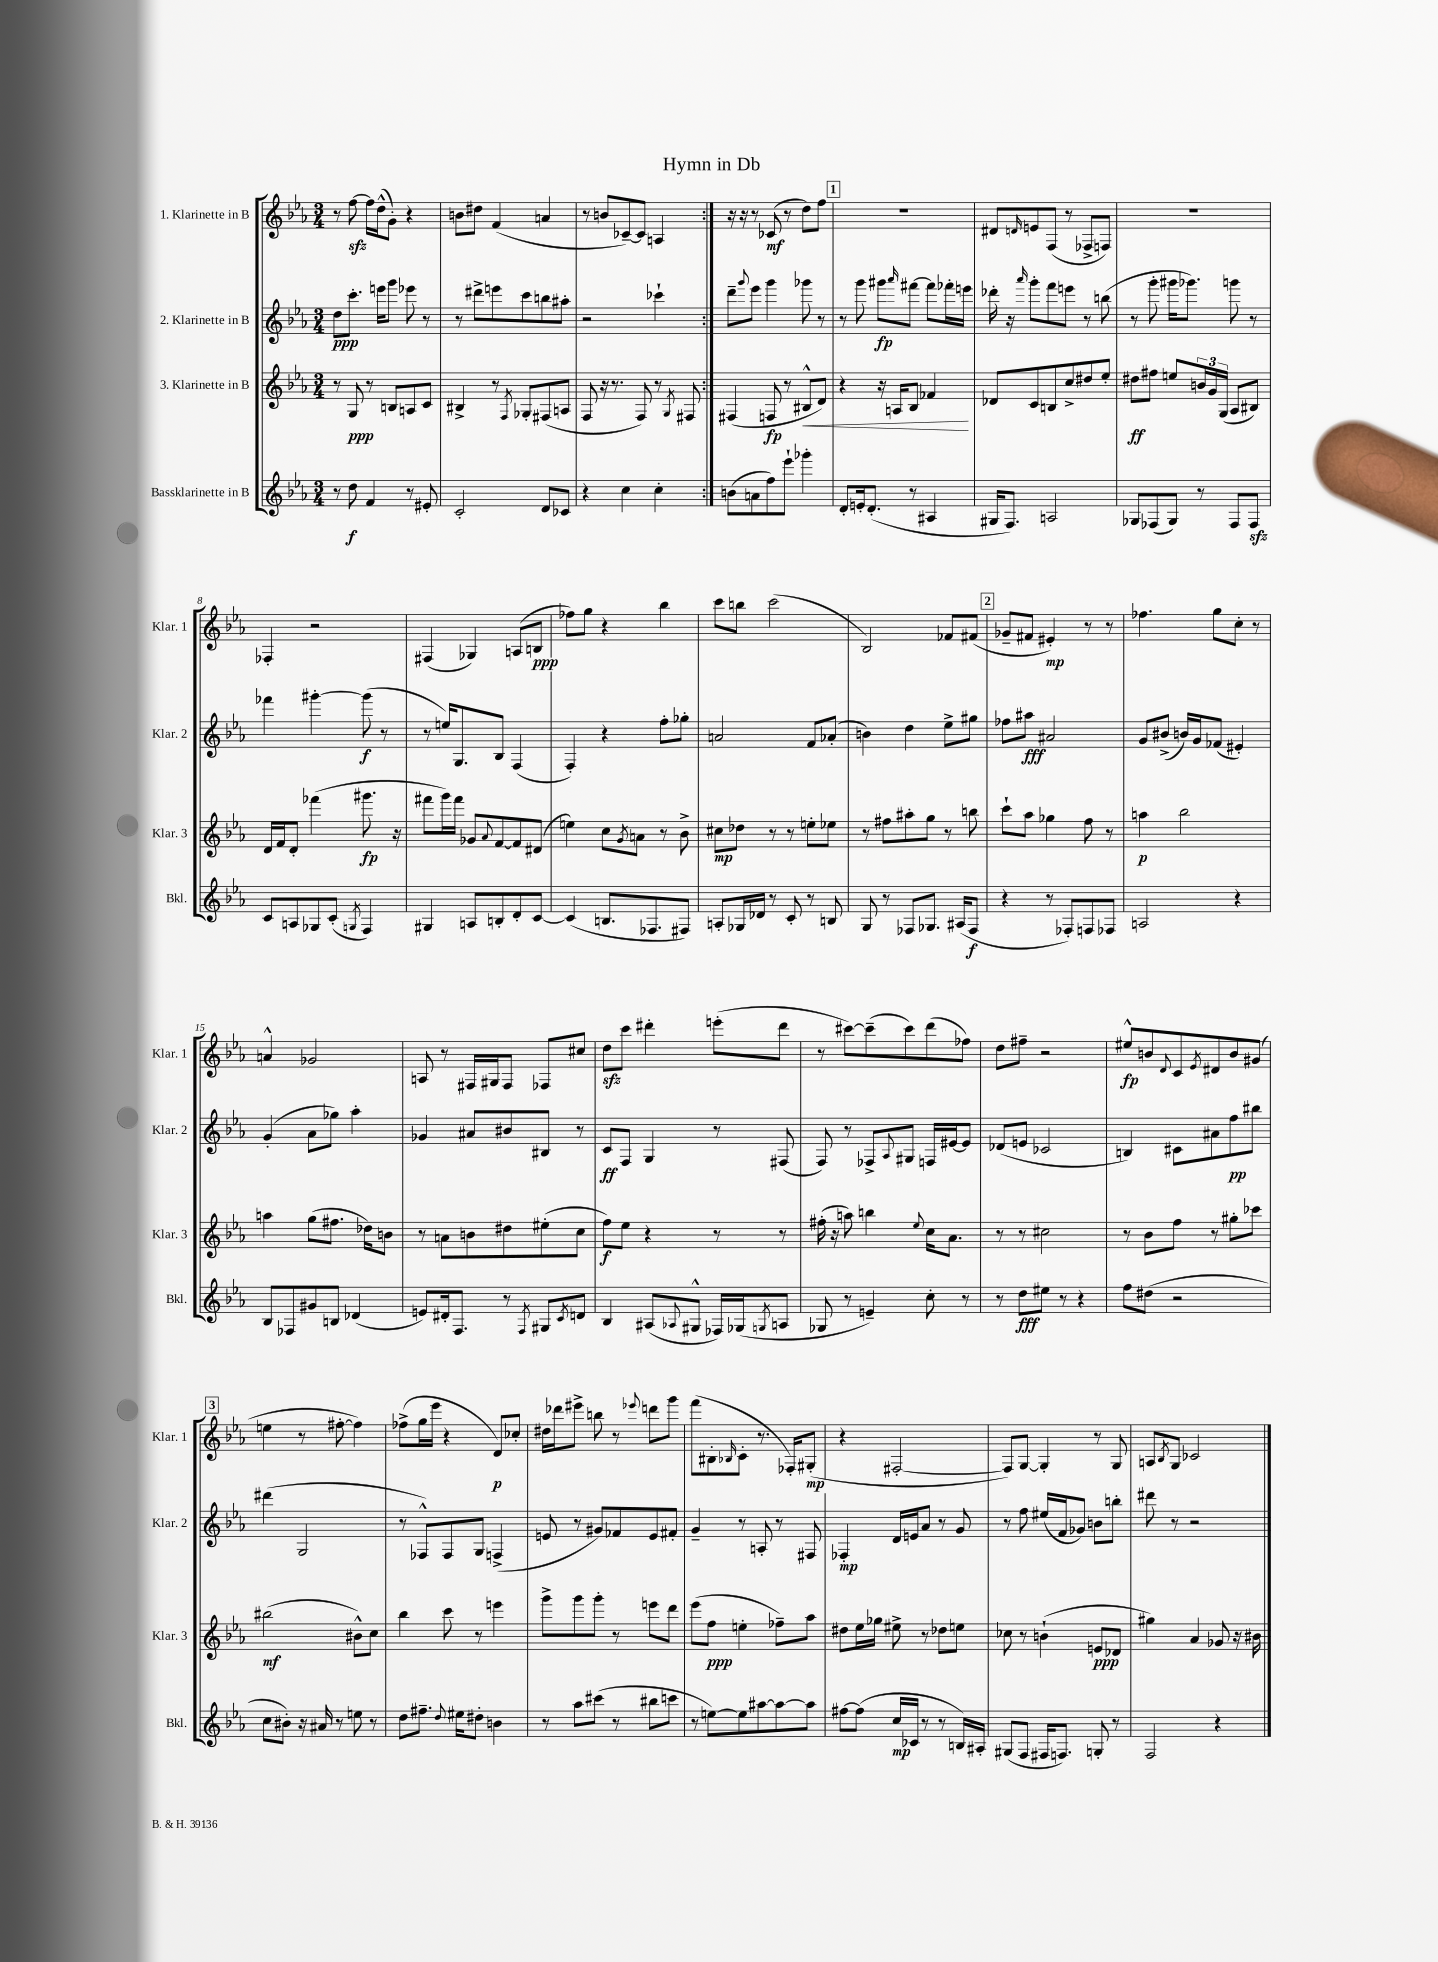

**kern	**dynam	**kern	**dynam	**kern	**dynam	**kern	**dynam
*part4	*part4	*part3	*part3	*part2	*part2	*part1	*part1
*staff4	*staff4	*staff3	*staff3	*staff2	*staff2	*staff1	*staff1
*I"Bassklarinette in B	*	*I"3. Klarinette in B	*	*I"2. Klarinette in B	*	*I"1. Klarinette in B	*
*I'Bkl.	*	*I'Klar. 3	*	*I'Klar. 2	*	*I'Klar. 1	*
*clefG2	*	*clefG2	*	*clefG2	*	*clefG2	*
*k[b-e-a-]	*	*k[b-e-a-]	*	*k[b-e-a-]	*	*k[b-e-a-]	*
*M3/4	*	*M3/4	*	*M3/4	*	*M3/4	*
=1	=1	=1	=1	=1	=1	=1	=1
8r	.	8r	.	8dd\L	ppp	8r	.
8dd\	f	8G/	ppp	8.ccc'\J	.	[8ffzz\	.
4f/	.	8r	.	.	.	16ff\LL]	.
.	.	.	.	16eeen\KL	.	(16dd^^\J	.
.	.	8Bn/L	.	8ggg\J	.	8g'\J)	.
8r	.	8An/	.	8eee-X\	.	4r	.
8e#X'/	.	8c/J	.	8r	.	.	.
=2	=2	=2	=2	=2	=2	=2	=2
2c'/	.	4B#X^/	.	8r	.	8bn\L	.
.	.	.	.	8ddd#X^\L	.	8dd#X\J	.
.	.	8r	.	8eeen\	.	(4f/	.
.	.	8qF/	.	.	.	.	.
.	.	8G-X'/L	.	8ccc\	.	.	.
8d/L	.	(8F#X/	.	8bbn\	.	4an/	.
8c-X/J	.	8An/J	.	8aa#X'\J	.	.	.
=3	=3	=3	=3	=3	=3	=3	=3
4r	.	8F/	.	2r	.	8r	.
.	.	16r	.	.	.	8bn/L	.
.	.	8.r	.	.	.	.	.
4cc\	.	.	.	.	.	[8c-X~/)	.
.	.	8F/)	.	.	.	8c-/J]	.
4cc'\	.	8r	.	4ccc-X`\	.	4An/	.
.	.	8qG/	.	.	.	.	.
.	.	8F#X/	.	.	.	.	.
=4:|!	=4:|!	=4:|!	=4:|!	=4:|!	=4:|!	=4:|!	=4:|!
(8bn\L	.	(4F#X/	.	8ddd~\L	.	16r	.
.	.	.	.	.	.	16r	.
.	.	.	.	8qqggg/	.	.	.
8an\	.	.	.	8eee-\J	.	8r	.
8ff\)	.	8Fn/	fp	4ggg\	.	(8c-X/	mf
8eee-`\J	.	8r	.	.	.	8r	.
!	!	!	!LO:HP:b	!	!	!	!
4ggg-X'\	.	8B#X^^/L	<	8ggg-X\	.	8dd\L)	.
.	.	8d/J)	.	8r	.	8ff\J	.
!!LO:REH:place=s1:t=1
=5	=5	=5	=5	=5	=5	=5	=5
8d'/L	.	4r	.	8r	.	2.r	.
16en'/k	.	.	.	8ggg\	.	.	.
(8.d'/J	.	.	.	.	.	.	.
.	.	16r	.	8ggg#X\L	fp	.	.
.	.	16An/KL	.	.	.	.	.
.	.	.	.	16qqaaa-/	.	.	.
8r	.	8B-/J	.	[8fff#X\J	.	.	.
4A#X/	.	4f-X/	.	8fff#\L]	.	.	.
.	.	.	.	16fff-X'\L	.	.	.
.	.	.	.	16eeen\JJ	.	.	.
.	.	.	[	.	.	.	.
=6	=6	=6	=6	=6	=6	=6	=6
16G#X/KL	.	8d-X/L	.	16ddd-X'\	.	8d#X/L	.
8.F/J)	.	.	.	16r	.	.	.
.	.	.	.	16qqaaa-/	.	16qqdn/	.
.	.	8c/	.	8ggg'\L	.	8en/	.
2An/	.	8Bn/	.	8fff\	.	(8F/J	.
.	.	8cc^/	.	8eeen\J	.	8r	.
.	.	8dd#X/	.	8r	.	8F-X^/L	.
.	.	8ee-'/J	.	(8bbn\	.	8Fn/J)	.
=7	=7	=7	=7	=7	=7	=7	=7
8G-X/L	.	8dd#X\L	ff	8r	.	2.r	.
(8F-X/	.	8ff#X\J	.	8ggg'\	.	.	.
8G-/J)	.	8een/L	.	16ggg#X\KL	.	.	.
.	.	.	.	8.ggg-X\J)	.	.	.
8r	.	24bn/L	.	.	.	.	.
.	.	24g/	.	.	.	.	.
.	.	(24G/JJ	.	.	.	.	.
8F-/L	.	8A-/L	.	8gggn\	.	.	.
8F-zz/J	.	8B#X/J)	.	8r	.	.	.
!!LO:LB:g=z
=8	=8	=8	=8	=8	=8	=8	=8
8c/L	.	16d/LL	.	4fff-X\	.	4F-X'/	.
.	.	16f/J	.	.	.	.	.
8An/	.	8d'/J	.	.	.	.	.
8G-X/	.	(4fff-X\	.	[4ggg#X'\	.	2r	.
(8c'/J	.	.	.	.	.	.	.
8qGn/	.	.	.	.	.	.	.
4F/)	.	8.ggg#X\	fp	(8ggg#\]	f	.	.
.	.	.	.	8r	.	.	.
.	.	16r	.	.	.	.	.
=9	=9	=9	=9	=9	=9	=9	=9
4G#X/	.	8fff#X\L	.	8r	.	(4F#X/	.
.	.	16ggg\L)	.	16een/KL)	.	.	.
.	.	16fff#\JJ	.	8.G/	.	.	.
8An/L	.	8g-X/L	.	.	.	4G-X/)	.
.	.	8qqa-/	.	.	.	.	.
8Bn'/	.	[8f/	.	8B-/J	.	.	.
8d'/	.	8f/]	.	(4F/	.	(8An/L	.
[8c/J	.	(8d#X/J	.	.	.	8Bn/J	ppp
=10	=10	=10	=10	=10	=10	=10	=10
(4c/]	.	4een\)	.	4F'/)	.	8ff-X\L)	.
.	.	.	.	.	.	8gg\J	.
8.Bn/L	.	8cc\L	.	4r	.	4r	.
.	.	8qg/	.	.	.	.	.
.	.	8an\J	.	.	.	.	.
8.F-X/	.	.	.	.	.	.	.
.	.	8r	.	8ff'\L	.	4bb-\	.
8F#X/J)	.	8b-^\	.	8gg-X'\J	.	.	.
=11	=11	=11	=11	=11	=11	=11	=11
8An'/L	.	8cc#X\L	mp	2an/	.	8ccc\L	.
16G-X/L	.	8dd-X\J	.	.	.	8bbn\J	.
16d-X/JJ	.	.	.	.	.	.	.
8r	.	8r	.	.	.	(2ccc\	.
8c'/	.	8r	.	.	.	.	.
8r	.	8een'\L	.	8f/L	.	.	.
8Bn/	.	8ee-X\J	.	(8a-X'/J	.	.	.
=12	=12	=12	=12	=12	=12	=12	=12
8G/	.	8r	.	4bn\)	.	2B-/)	.
8r	.	8ff#X\L	.	.	.	.	.
8F-X/L	.	8aa#X'\	.	4dd\	.	.	.
8.G-X/J	.	8gg\J	.	.	.	.	.
.	.	8r	.	8ee-^\L	.	8f-X/L	.
(16A#X/KL	.	.	.	.	.	.	.
8F-/J	f	8bbn\	.	8gg#X\J	.	(8f#X/J	.
!!LO:REH:place=s1:t=2
=13	=13	=13	=13	=13	=13	=13	=13
4r	.	8ccc`\L	.	8ff-X\L	.	8g-X~/L	.
.	.	8aa-\J	.	8aa#X\J	fff	8f#X/J	.
8r	.	4gg-X\	.	2a#X/	.	4e#X'/)	mp
8F-X'/L)	.	.	.	.	.	.	.
8Fn/	.	8ff\	.	.	.	8r	.
8F-X/J	.	8r	.	.	.	8r	.
=14	=14	=14	=14	=14	=14	=14	=14
2An/	.	4aan\	p	8g/L	.	4.ff-X\	.
.	.	.	.	(8b#X^/J	.	.	.
.	.	2bb-\	.	16bn/LL)	.	.	.
.	.	.	.	16g/J	.	.	.
.	.	.	.	(8f-X/J	.	8gg\L	.
4r	.	.	.	4e#X'/)	.	8cc'\J	.
.	.	.	.	.	.	8r	.
!!LO:LB:g=z
=15	=15	=15	=15	=15	=15	=15	=15
8B-/L	.	4aan\	.	(4g'/	.	4an^^/	.
8F-X/	.	.	.	.	.	.	.
8g#X/	.	(8gg\L	.	8a-\L	.	2g-X/	.
8Bn/J	.	8.ff#X\J	.	8gg-X\J)	.	.	.
(4d-X/	.	.	.	4aa-'\	.	.	.
.	.	16dd-X\KL)	.	.	.	.	.
.	.	8bn\J	.	.	.	.	.
=16	=16	=16	=16	=16	=16	=16	=16
8en/L)	.	8r	.	4g-X/	.	8An/	.
16d#X'/k	.	8an\L	.	.	.	8r	.
8.F/J	.	.	.	.	.	.	.
.	.	8bn\	.	8a#X/L	.	16F#X/LL	.
.	.	.	.	.	.	16G#X/J	.
8r	.	8dd#X\	.	8b#X/	.	8F#/J	.
8qF/	.	.	.	.	.	.	.
8G#X/L	.	(8ee#X'\	.	8B#X/J	.	8F-X/L	.
8qc/	.	.	.	.	.	.	.
8dn/J	.	8cc\J	.	8r	.	8cc#X/J	.
=17	=17	=17	=17	=17	=17	=17	=17
4B-/	.	8ff\L)	f	8c/L	ff	8ddzz\L	.
.	.	8ee-\J	.	8F/J	.	8ccc\J	.
(8A#X/L	.	4r	.	4G/	.	4ddd#X'\	.
8qqA-X/	.	.	.	.	.	.	.
8G#X^^/J	.	.	.	.	.	.	.
16F-X/LL)	.	8r	.	8r	.	(8eeen'\L	.
(16G-X/J	.	.	.	.	.	.	.
8qGn/	.	.	.	.	.	.	.
8An/J	.	8r	.	(8F#X/	.	8ddd#\J	.
=18	=18	=18	=18	=18	=18	=18	=18
8G-X/	.	(16ff#X'\	.	8F/)	.	8r	.
.	.	16r	.	.	.	.	.
8r	.	8aan\)	.	8r	.	[8ccc#X\L)	.
4en~/)	.	4bbn\	.	8F-X^/L	.	(8ccc#~\]	.
.	.	.	.	8qqA-/	.	.	.
.	.	.	.	8G#X/J	.	8ccc#\)	.
.	.	8qqee-/	.	.	.	.	.
8cc'\	.	16cc\KL	.	16Fn/LL	.	(8ddd\	.
.	.	8.a-\J	.	[16e#X/J	.	.	.
8r	.	.	.	8e#/J]	.	8ff-X\J)	.
=19	=19	=19	=19	=19	=19	=19	=19
8r	.	8r	.	(8d-X/L	.	8dd\L	.
8dd\L	fff	8r	.	8en/J	.	8ff#X~\J	.
8ee#X\J	.	2cc#X\	.	2c-X/	.	2r	.
8r	.	.	.	.	.	.	.
4r	.	.	.	.	.	.	.
=20	=20	=20	=20	=20	=20	=20	=20
8ff\L	.	8r	.	4Bn/)	.	8ee#X^^/L	fp
(8dd#X\J	.	8b-\L	.	.	.	8bn/	.
.	.	.	.	.	.	8qqd/	.
2r	.	8ff\J	.	8c#X\L	.	8c/	.
.	.	.	.	.	.	8qe-/	.
.	.	8r	.	8a#X\	.	8d#X/	.
.	.	8gg#X'\L	.	8ff\	pp	8b/	.
.	.	8ccc-X\J	.	8bb#X\J	.	(8g#X/J	.
!!LO:LB:g=z
!!LO:REH:place=s1:t=3
=21	=21	=21	=21	=21	=21	=21	=21
8cc\L	.	(2bb#X\	mf	(4ddd#X\	.	4een\	.
8b#X'\J)	.	.	.	.	.	.	.
16r	.	.	.	2G/	.	8r	.
16a#X/	.	.	.	.	.	.	.
8r	.	.	.	.	.	[8ff#X'\	.
8een\	.	8b#X^^\L)	.	.	.	4ff#\])	.
8r	.	8cc\J	.	.	.	.	.
=22	=22	=22	=22	=22	=22	=22	=22
8dd\L	.	4bb-\	.	8r	.	(8ff-X^\L	.
8.ff#X~\J	.	.	.	8F-X^^/L)	.	16gg\L	.
.	.	.	.	.	.	16eee-\JJ	.
.	.	8ccc\	.	8F-/	.	4r	.
8qqdd/	.	.	.	.	.	.	.
16ee#X\KL	.	.	.	.	.	.	.
8dd#X'\J	.	8r	.	8G/J	.	.	.
4bn\	.	4eeen\	.	(4Fn^/	.	8d/L)	p
.	.	.	.	.	.	8cc-X'/J	.
=23	=23	=23	=23	=23	=23	=23	=23
8r	.	8ggg^\L	.	8en/	.	16dd#X\LL	.
.	.	.	.	.	.	16ddd-X\J	.
8aa-\L	.	8ggg\	.	8r	.	8eee#X^\J	.
(8ccc#X\J	.	8ggg'\J	.	8g#X/L)	.	8bbn\	.
8r	.	8r	.	8f-X/	.	8r	.
.	.	.	.	.	.	8qqeee-X/	.
8bb#X\L	.	8eeen\L	.	8e/	.	8dddn\L	.
8cccn\J	.	8ddd\J	.	8f#X'/J	.	8ggg\J	.
=24	=24	=24	=24	=24	=24	=24	=24
8r	.	(8eee-\L	.	4g~/	.	(8fff\L	.
[8een\L)	.	8ff\J	ppp	.	.	8B#X'\	.
.	.	.	.	.	.	16qqB-X/	.
8ee\]	.	4een'\	.	8r	.	8c'\J	.
[8aa#X\	.	.	.	8An'/	.	8.r	.
8aa#\_	.	8ff-X~\L)	.	8r	.	.	.
.	.	.	.	.	.	16F-X'/KL)	.
8aa#\J]	.	8aa-\J	.	8F#X/	.	(8G#X'/J	mp
=25	=25	=25	=25	=25	=25	=25	=25
[8ff#X\L	.	8dd#X\L	.	4F-X'/	mp	4r	.
(8ff#\J]	.	16ee-\L	.	.	.	.	.
.	.	16gg-X\JJ	.	.	.	.	.
16cc/LL	mp	8ee#X^\	.	16d/LL	.	[2F#X'/	.
16c-X/JJ	.	.	.	16en/J	.	.	.
8r	.	8r	.	8a-/J	.	.	.
8r	.	8dd-X\L	.	8r	.	.	.
16Bn/LL)	.	8een\J	.	8g/	.	.	.
16A#X'/JJ	.	.	.	.	.	.	.
=26	=26	=26	=26	=26	=26	=26	=26
(8G#X/L	.	8cc-X\	.	8r	.	8F#/L])	.
8F/J	.	8r	.	8ff\	.	[8G/J	.
16F#X/KL	.	(4bn`\	.	(16ee#X/LL	.	4G'/]	.
8.Fn/J)	.	.	.	16f/J	.	.	.
.	.	.	.	8g-X/J)	.	.	.
8Gn'/	.	8en/L	ppp	8bn\L	.	8r	.
8r	.	8d-X/J	.	8bbn'\J	.	8G/	.
=27	=27	=27	=27	=27	=27	=27	=27
2F/	.	4gg#X\)	.	8ddd#X\	.	8An/L	.
.	.	.	.	.	.	8qB-/	.
.	.	.	.	8r	.	8G/J	.
.	.	4a-/	.	2r	.	2c-X/	.
4r	.	8g-X/	.	.	.	.	.
.	.	16r	.	.	.	.	.
.	.	16b#X\	.	.	.	.	.
==	==	==	==	==	==	==	==
*-	*-	*-	*-	*-	*-	*-	*-
